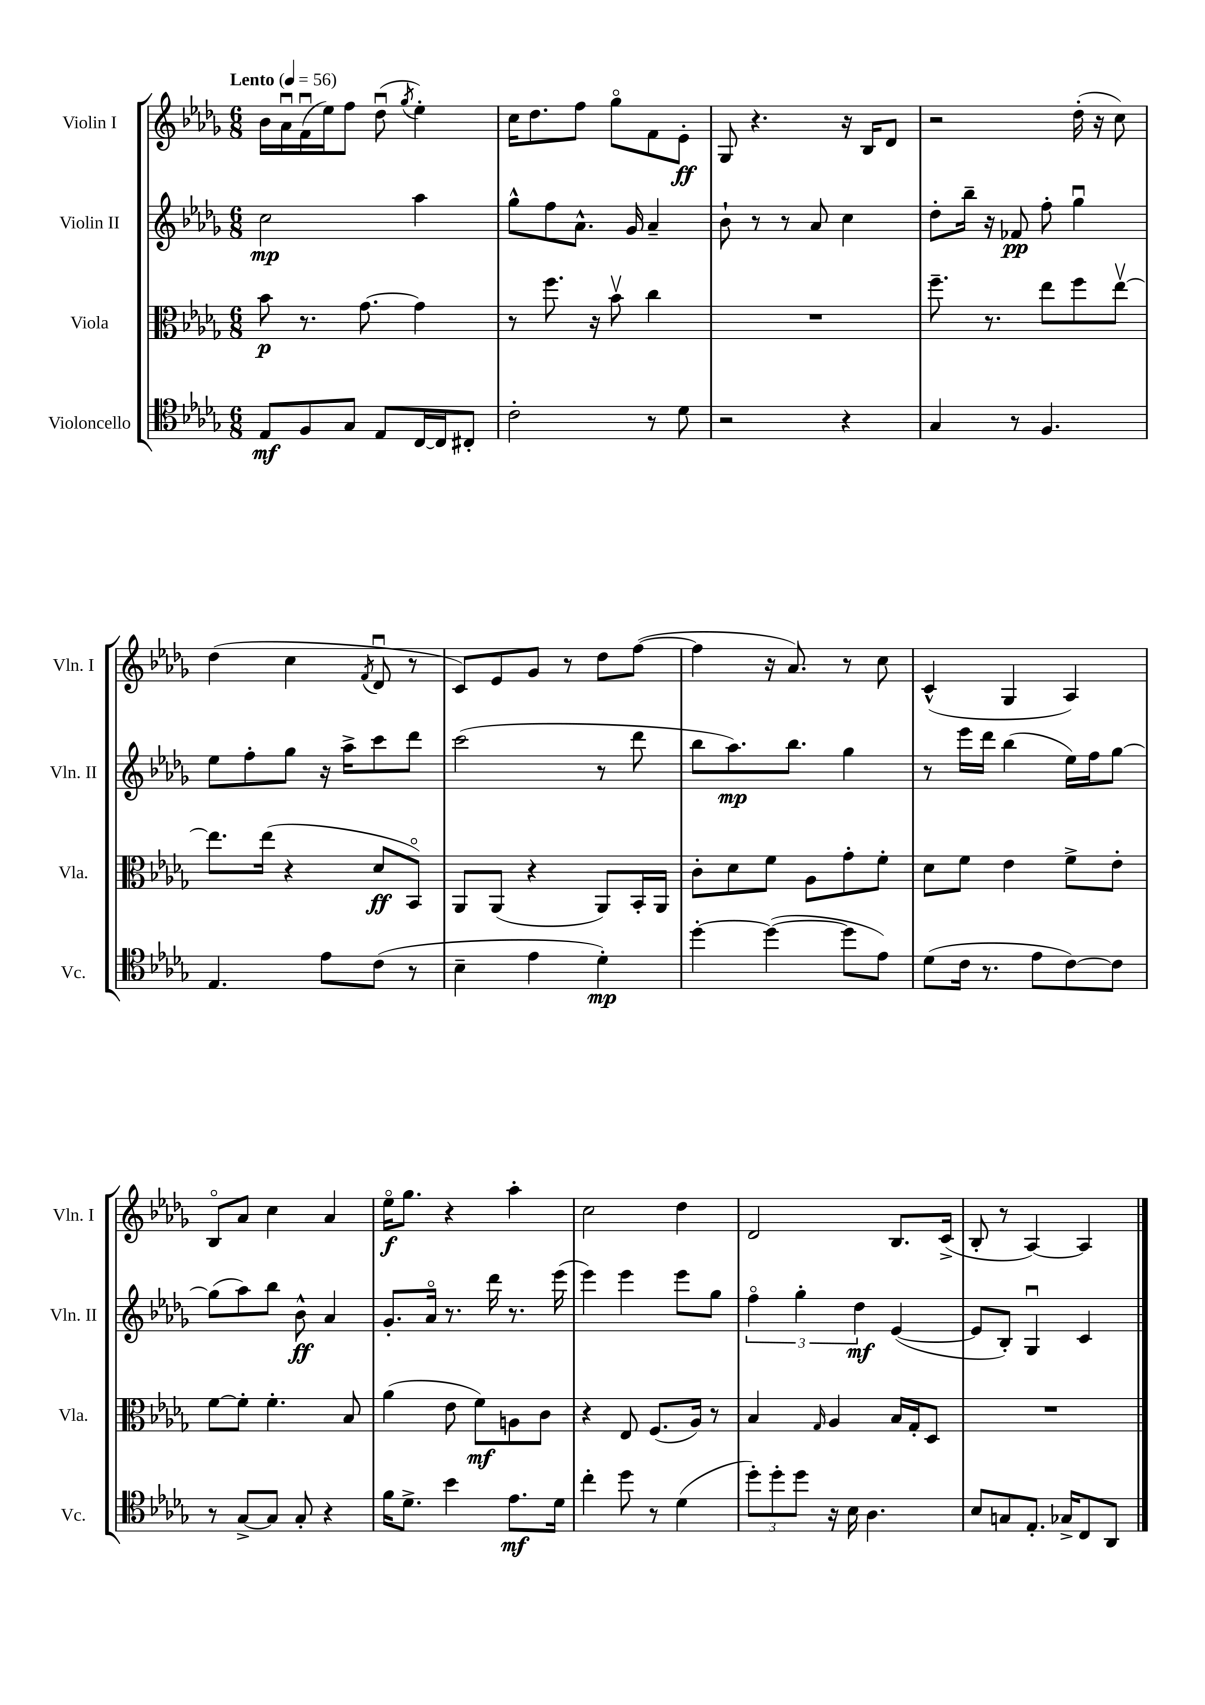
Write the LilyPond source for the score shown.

<<
\new StaffGroup <<
\new Staff = "s0" \with { instrumentName = "Violin I" shortInstrumentName = "Vln. I" } {
    \clef treble \key des \major \numericTimeSignature \time 6/8 \tempo "Lento" 4 = 56
    bes'16 aes'16\downbow f'16\downbow( ees''16) f''8 des''8\downbow( \acciaccatura { ges''8 } ees''4-.) |
    c''16 des''8. f''8 ges''8\flageolet f'8 ees'8-.\ff |
    ges8 r4. r16 bes16 des'8 |
    r2 des''16-.( r16 c''8) |
    des''4( c''4 \acciaccatura { f'8 } des'8\downbow r8 |
    c'8) ees'8 ges'8 r8 des''8 f''8~( |
    f''4 r16 aes'8.) r8 c''8 |
    c'4-^( ges4 aes4) |
    bes8\flageolet aes'8 c''4 aes'4 |
    ees''16\flageolet\f ges''8. r4 aes''4-. |
    c''2 des''4 |
    des'2 bes8. c'16->( |
    bes8-. r8 aes4~) aes4 \bar "|." |
}
\new Staff = "s1" \with { instrumentName = "Violin II" shortInstrumentName = "Vln. II" } {
    \clef treble \key des \major \numericTimeSignature \time 6/8
    c''2\mp aes''4 |
    ges''8-^ f''8 aes'8.-^ ges'16 aes'4-- |
    bes'8-! r8 r8 aes'8 c''4 |
    des''8-. bes''16-- r16 fes'8\pp f''8-. ges''4\downbow |
    ees''8 f''8-. ges''8 r16 aes''16-> c'''8 des'''8 |
    c'''2( r8 des'''8 |
    bes''8 aes''8.\mp) bes''8. ges''4 |
    r8 ees'''16 des'''16 bes''4( ees''16) f''16 ges''8~ |
    ges''8( aes''8) bes''8 bes'8-^\ff aes'4 |
    ges'8.-. aes'16\flageolet r8. des'''16 r8. ees'''16( |
    ees'''4) ees'''4 ees'''8 ges''8 |
    \tuplet 3/2 { f''4\flageolet ges''4-. des''4\mf } ees'4~( |
    ees'8 bes8-.) ges4\downbow c'4 \bar "|." |
}
\new Staff = "s2" \with { instrumentName = "Viola" shortInstrumentName = "Vla." } {
    \clef alto \key des \major \numericTimeSignature \time 6/8
    bes'8\p r8. ges'8.~ ges'4 |
    r8 f''8. r16 bes'8\upbow c''4 |
    R2. |
    f''8.-- r8. ees''8 f''8 ees''8~\upbow |
    ees''8. ees''16( r4 des'8\ff bes,8\flageolet) |
    aes,8 aes,8( r4 aes,8) bes,16-. aes,16 |
    c'8-. des'8 f'8 aes8 ges'8-. f'8-. |
    des'8 f'8 ees'4 f'8-> ees'8-. |
    f'8~ f'8-. f'4.-. bes8 |
    aes'4( ees'8 f'8\mf) a8 c'8 |
    r4 ees8 f8.( aes16) r8 |
    bes4 \grace { ges16 } aes4 bes16 ges16-. des8 |
    R2. \bar "|." |
}
\new Staff = "s3" \with { instrumentName = "Violoncello" shortInstrumentName = "Vc." } {
    \clef tenor \key des \major \numericTimeSignature \time 6/8
    ees8\mf f8 ges8 ees8 c16~ c16 cis8-. |
    c'2-. r8 des'8 |
    r2 r4 |
    ges4 r8 f4. |
    ees4. ees'8 c'8( r8 |
    bes4-- ees'4 des'4-.\mp) |
    des''4~-. des''4~( des''8 ees'8) |
    des'8( c'16 r8. ees'8 c'8~) c'8 |
    r8 ges8~-> ges8 ges8-. r4 |
    f'16 des'8.-> bes'4 ees'8.\mf des'16 |
    c''4-. des''8 r8 des'4( |
    \tuplet 3/2 { des''8-.) des''8-. des''8 } r16 bes16 aes4. |
    bes8 g8 ees8.-. ges16-> c8 aes,8 \bar "|." |
}
>>
>>
\layout { \context { \Score \remove "Bar_number_engraver" } }
